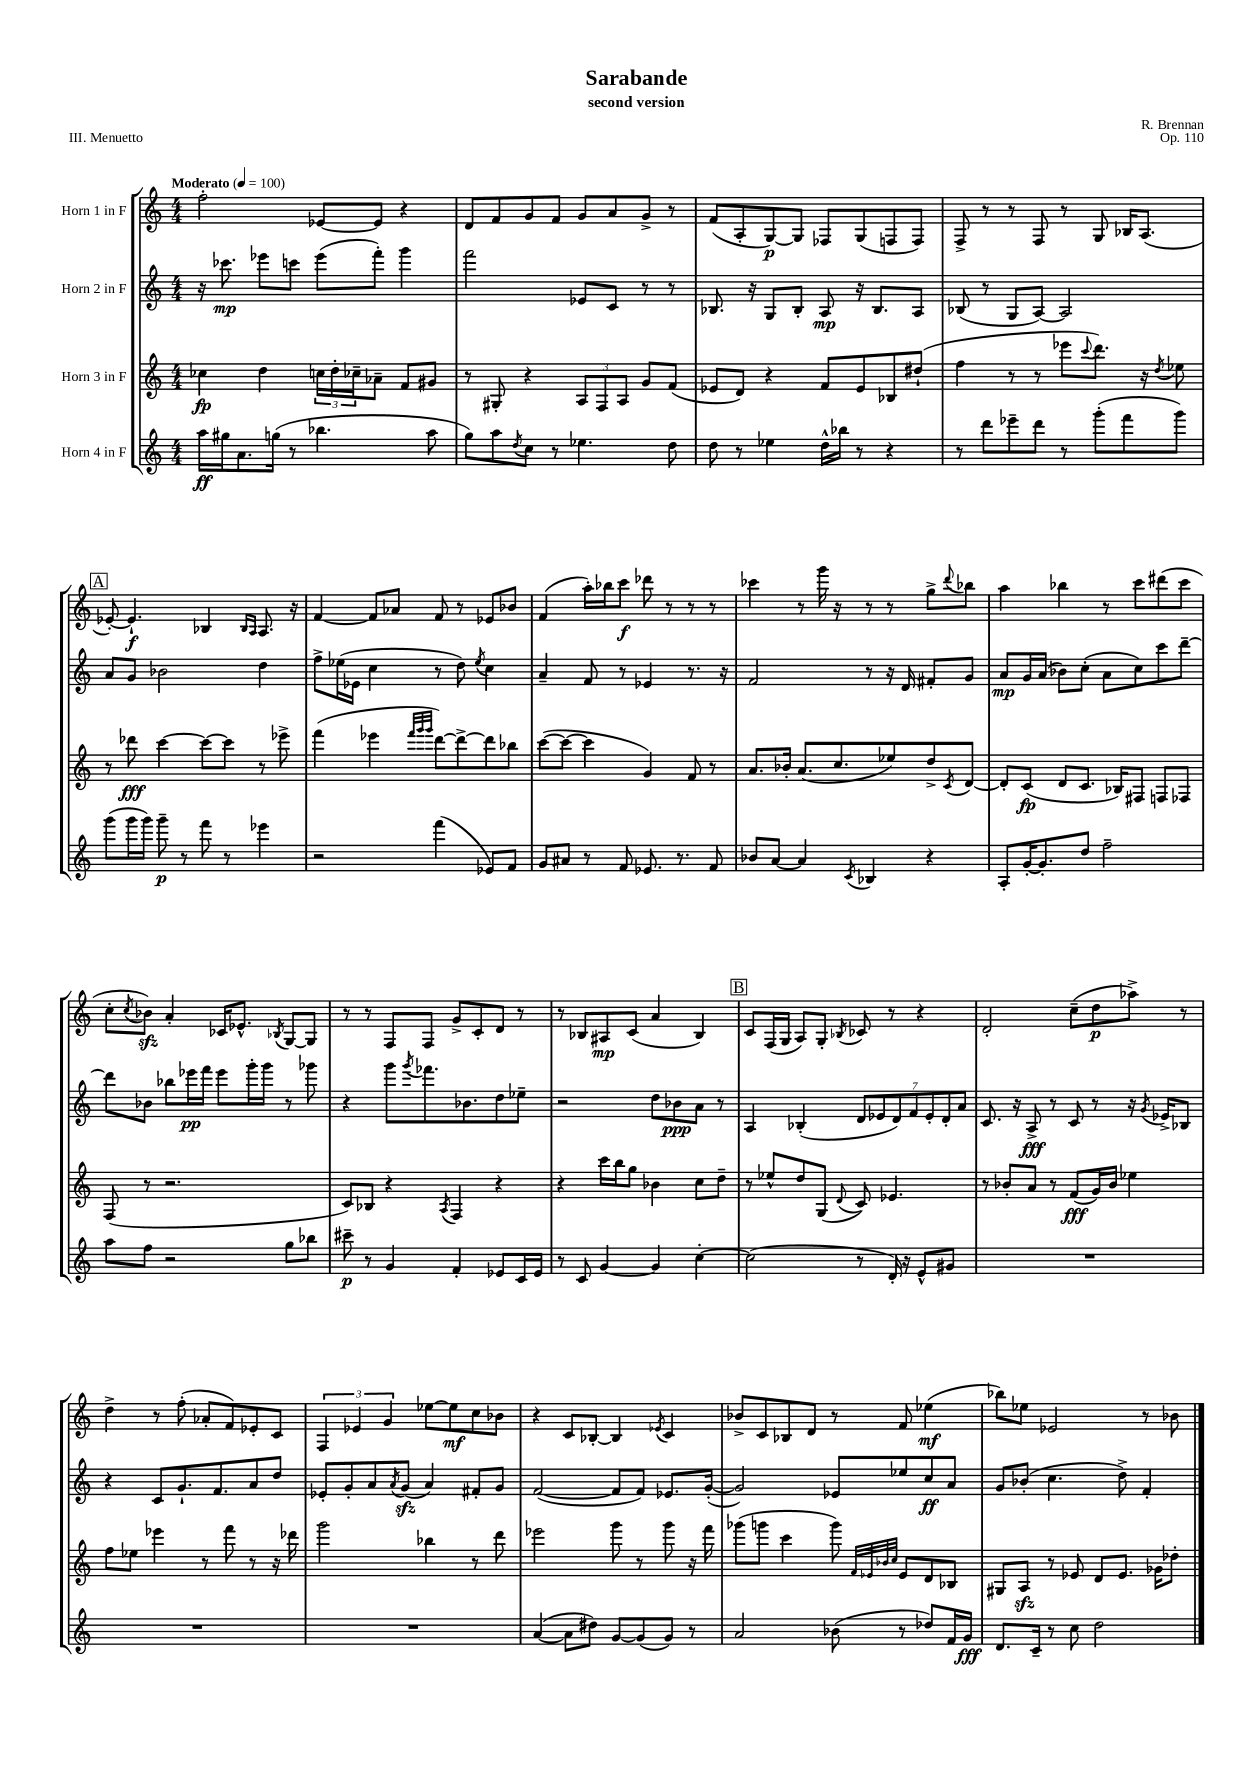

**kern	**kern	**kern	**kern
*staff4	*staff3	*staff2	*staff1
*clefG2	*clefG2	*clefG2	*clefG2
*k[]	*k[]	*k[]	*k[]
*M4/4	*M4/4	*M4/4	*M4/4
*MM100	*MM100	*MM100	*MM100
16aa\LL	4cc-\	16r	2ff'\
16gg#\J	.	8.ccc-\	.
8.a\	.	.	.
.	4dd\	8eee-\L	.
(16gg\Jk	.	.	.
8r	.	8ccc\J	.
4.bb-\	24cc\LL	(8eee-\L	[8e-/L
.	24dd'\	.	.
.	24cc-~\J	.	.
.	8a-~\J	8fff'\J)	8e-/]J
.	8f/L	4ggg\	4r
8aa\	8g#/J	.	.
=	=	=	=
8gg\L)	8r	2fff\	8d/L
8aa\	8G#'/	.	8f/
8qdd/	.	.	.
8cc\J	4r	.	8g/
8r	.	.	8f/J
4.ee-\	12A/L	8e-/L	8g/L
.	12F/	.	.
.	.	8c/J	8a/
.	12A/J	.	.
.	8g/L	8r	8g^/J
8dd\	(8f/J	8r	8r
=	=	=	=
8dd\	8e-/L	8.B-/	(8f/L
8r	8d/J)	.	8A'/
.	.	16r	.
4ee-\	4r	8G/L	[8G/)
.	.	8B-'/J	8G/]J
16dd^^\LL	8f/L	8A/	8F-/L
16bb-\JJ	.	.	.
8r	8e-/	16r	(8G/
.	.	8.B-/L	.
4r	8B-/	.	8F/
.	(8dd#`/J	8A/J	8F/J)
=	=	=	=
8r	4ff\	(8B-/	8F^/
8ddd\L	.	8r	8r
8eee-~\	8r	8G/L	8r
8ddd\J	8r	[8A/J)	8F/
8r	8eee-\L	2A/]	8r
.	8qqccc/	.	.
(8ggg'\L	8.ddd\J)	.	8G/
8fff\	.	.	16B-/LK
.	16r	.	(8.A/J
.	8qdd/	.	.
8ggg\J)	8ee-\	.	.
=	=	=	=
(8ggg\L	8r	8a/L	[8e-'/)
16ggg\L	8ddd-\	8g/J	4.e-`/]
16ggg\JJ)	.	.	.
8ggg~\	[4ccc\	2b-\	.
8r	.	.	.
8fff\	8ccc\_L	.	4B-/
8r	8ccc\]J	.	.
.	.	.	16qqB-/LL
.	.	.	16qqA/JJ
4eee-\	8r	4dd\	8.A/
.	8eee-^\	.	.
.	.	.	16r
=	=	=	=
2r	(4fff\	8ff^\L	[4f/
.	.	(16ee-\L	.
.	.	16e-\JJ	.
.	4eee-\	4cc\	8f/]L
.	.	.	8a-/J
.	32qqfff/LLL	.	.
.	32qqggg/	.	.
.	32qqggg/JJJ	.	.
(4fff\	[8ddd\L)	8r	8f/
.	8ddd^\_	8dd\)	8r
.	.	8qee-/	.
8e-/L)	8ddd\]	4cc\	8e-/L
8f/J	8bb-\J	.	8b-/J
=	=	=	=
8g/L	([8ccc\L	4a~/	(4f/
8a#/J	8ccc\_J	.	.
8r	4ccc\]	8f/	16aa'\LL)
.	.	.	16bb-\J
8f/	.	8r	8ccc\J
8.e-/	4g/)	4e-/	8ddd-\
.	.	.	8r
8.r	.	.	.
.	8f/	8.r	8r
8f/	8r	.	8r
.	.	16r	.
=	=	=	=
8b-/L	8.a/L	2f/	4ccc-\
[8a/J	.	.	.
.	16b-'/Jk	.	.
4a/]	(8.a/L	.	8r
.	.	.	16ggg\
.	8.cc/	.	16r
8qc/	.	.	.
4B-/	.	8r	8r
.	8ee-/)	16r	8r
.	.	16d/	.
4r	8dd^/	8f#'/L	8gg^\L
.	8qc/	.	8qqddd/
.	[8d/J	8g/J	8bb-\J
=	=	=	=
8A'/L	8d'/]L	8a/L	4aa\
[16g'/K	(8c/J	16g/L	.
8.g'/]	.	(16a/JJ	.
.	8d/L	8b-\L)	4bb-\
8dd/J	8.c/J	(8cc'\J	.
2ff~\	.	8a\L	8r
.	16B-/LK)	.	.
.	8F#/J	8cc\)	8ccc\L
.	8F/L	8ccc\	(8ddd#\
.	8F-/J	[8ddd~\J	8ccc\J
=	=	=	=
8aa\L	(8F/	8ddd\]L	8cc'\L
.	.	.	8qcc/
8ff\J	8r	8b-\J	8b-\J)
2r	2.r	8bb-\L	4a'/
.	.	16eee-\L	.
.	.	16fff\JJ	.
.	.	8eee-\L	16c-/LK
.	.	.	8.e-^^/J
.	.	16ggg'\L	.
.	.	16ggg\JJ	.
.	.	.	8qB-/
8gg\L	.	8r	[8G/L
8bb-\J	.	8ggg-\	8G/]J
=	=	=	=
8ccc#~\	8c/L)	4r	8r
8r	8B-/J	.	8r
4g/	4r	8ggg\L	8F/L
.	.	8qggg/	.
.	.	8.fff-\	8F/J
.	8qA/	.	.
4f'/	4F/	.	8g^/L
.	.	8.b-\	.
.	.	.	8c'/
8e-/L	4r	8dd\	8d/J
16c/L	.	8ee-~\J	8r
16e-/JJ	.	.	.
=	=	=	=
8r	4r	2r	8r
8c/	.	.	8B-/L
[4g/	16ccc\LL	.	8A#/
.	16bb\J	.	.
.	8gg\J	.	(8c/J
4g/]	4b-\	8dd\L	4a/
.	.	8b-\	.
[4cc'\	8cc\L	8a\J	4B-/)
.	8dd~\J	8r	.
=	=	=	=
(2cc\]	8r	4A/	8c/L
.	8ee-^^/L	.	(16F/L
.	.	.	16G/JJ
.	8dd/	(4B-'/	8A/L)
.	(8G/J	.	8G'/J
.	8qqd/	.	8qB-/
8r	8c/)	14d/L	8c-/
.	.	14e-/	.
16d'/)	4.e-/	.	8r
.	.	14d/)	.
16r	.	.	.
.	.	14f/	.
8e^^/L	.	.	4r
.	.	14e-'/	.
.	.	14d'/	.
8g#/J	.	.	.
.	.	14a/J	.
=	=	=	=
1r	8r	8.c/	2d'/
.	8b-'/L	.	.
.	.	16r	.
.	8a/J	8A^/	.
.	8r	8r	.
.	(8f/L	8c/	(8cc~\L
.	16g/L)	8r	8dd\
.	16b-/JJ	.	.
.	4ee-\	16r	8aa-^\J)
.	.	8qg/	.
.	.	16e-^/LK	.
.	.	8B-/J	8r
=	=	=	=
1r	8ff\L	4r	4dd^\
.	8ee-\J	.	.
.	4eee-\	8c/L	8r
.	.	8.g`/	(8ff'\
.	8r	.	8a-'/L
.	.	8.f/	.
.	8fff\	.	8f/)
.	8r	8a/	8e-'/
.	16r	8dd/J	8c/J
.	16ddd-\	.	.
=	=	=	=
1r	2ggg\	8e-'/L	6F/
.	.	8g'/	.
.	.	.	6e-/
.	.	8a/	.
.	.	.	6g/
.	.	8qa/	.
.	.	(8g/J	.
.	4bb-\	4a/)	[8ee-\L
.	.	.	8ee-\]
.	8r	8f#'/L	8cc\
.	8ddd\	8g/J	8b-\J
=	=	=	=
([4a/	2eee-\	([2f/	4r
8a\]L	.	.	8c/L
8dd#\J)	.	.	[8B-'/J
[8g/L	8ggg\	8f/]L	4B-/]
(8g/]	8r	8f/J)	.
.	.	.	8qe-/
8g/J)	8ggg\	8.e-/L	4c/
8r	16r	.	.
.	16fff\	([16g'/Jk	.
=	=	=	=
2a/	(8ggg-\L	2g/])	8b-^/L
.	8ggg\J	.	8c/
.	4ccc\	.	8B-/
.	.	.	8d/J
(8b-\	8ggg\)	8e-/L	8r
.	32qqf/LLL	.	.
.	32qqe-/	.	.
.	32qqb-/	.	.
.	32qqcc/JJJ	.	.
8r	8e-/L	8ee-/	8f/
8dd-/L)	8d/	8cc/	(4ee-\
16f/L	8B-/J	8a/J	.
16g/JJ	.	.	.
=	=	=	=
8.d/L	8G#/L	8g/L	8bb-\L)
.	8A/J	(8b-'/J	8ee-\J
16c~/Jk	.	.	.
8r	8r	4.cc\	2e-/
8cc\	8e-/	.	.
2dd\	8d/L	.	.
.	8.e-/J	8dd^\)	.
.	.	4f'/	8r
.	16g-\LK	.	.
.	8dd-'\J	.	8b-\
==	==	==	==
*-	*-	*-	*-
